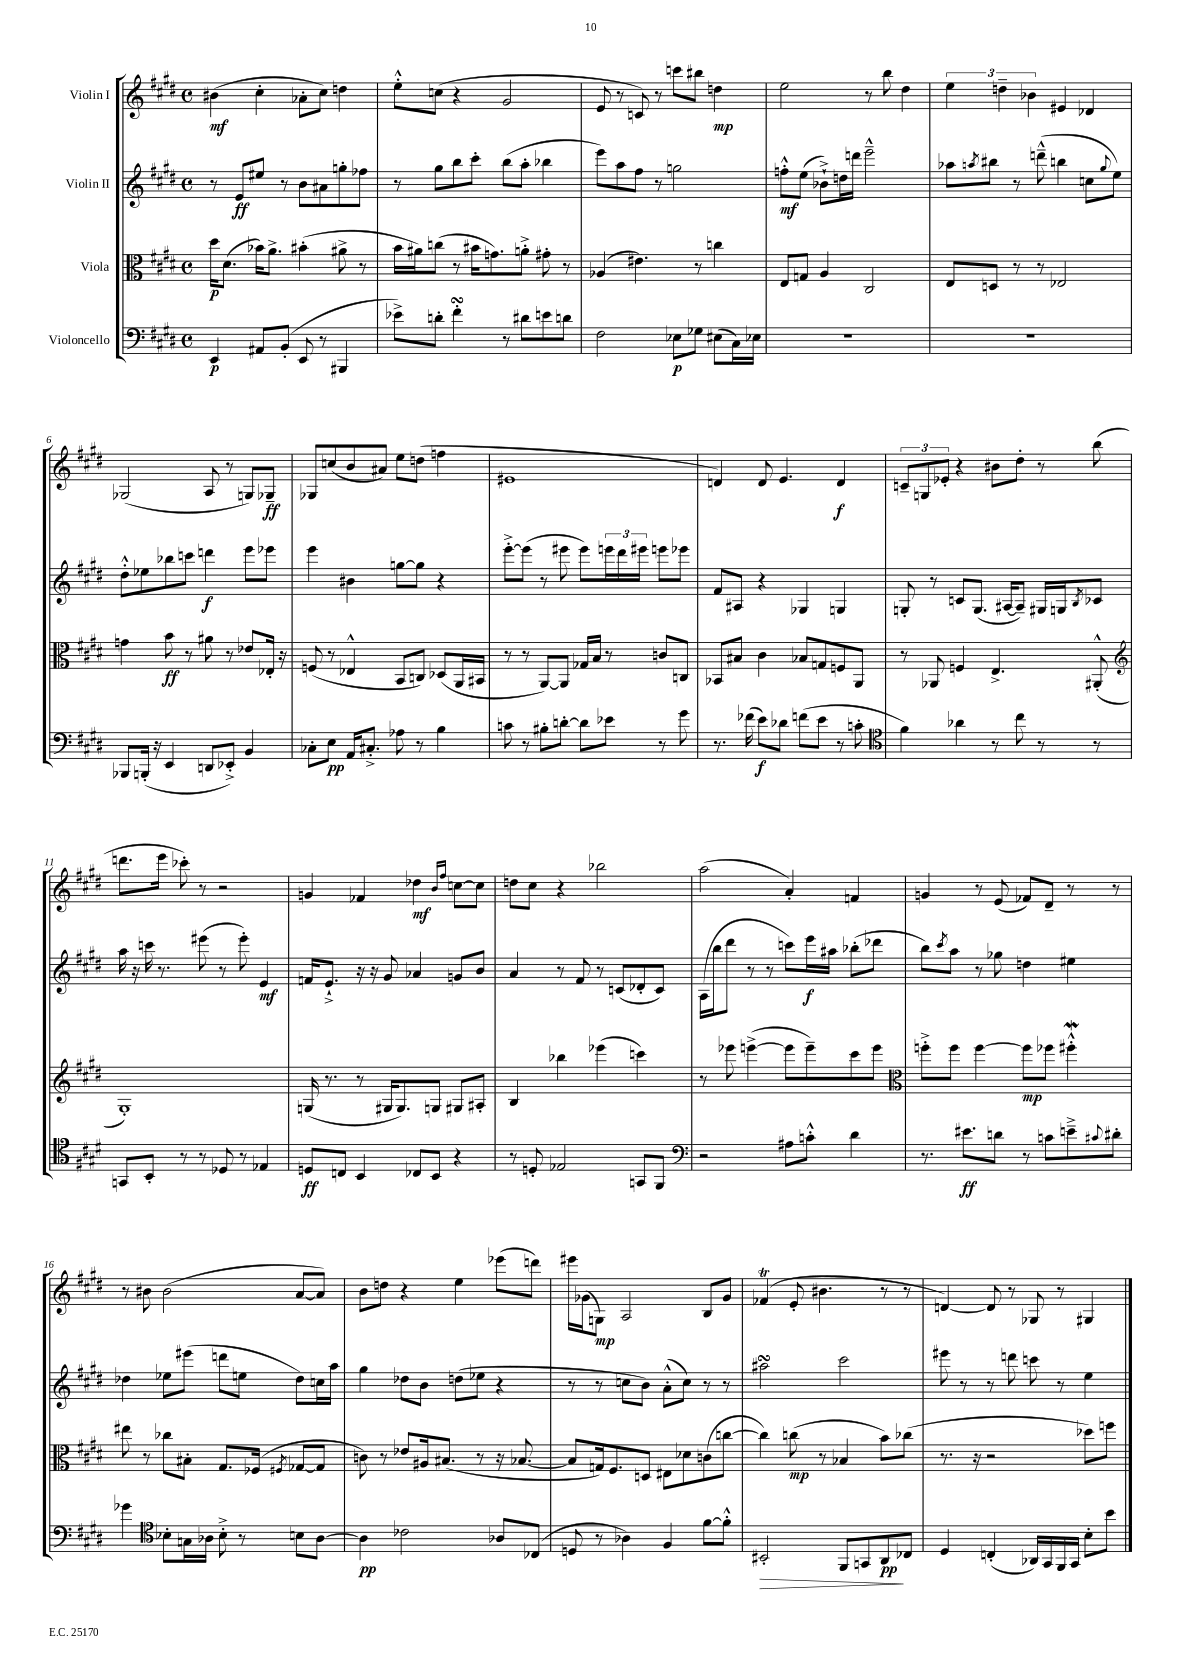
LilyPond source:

<<
\new StaffGroup <<
\new Staff = "s0" \with { instrumentName = "Violin I" } {
    \clef treble \key e \major \defaultTimeSignature \time 4/4
    bis'4\mf( cis''4-. aes'8-. cis''8) d''4 |
    e''8-.-^ c''8( r4 gis'2 |
    e'8 r8 c'8) r8 c'''8 bis''8 d''4\mp |
    e''2 r8 b''8 dis''4 |
    \tuplet 3/2 { e''4 d''4-- bes'4 } eis'4 des'4 |
    ges2( a8 r8 g8) ges8--\ff |
    ges8 c''8( b'8 ais'8) e''8 d''8( f''4 |
    eis'1 |
    d'4) d'8 e'4. d'4\f |
    \tuplet 3/2 { c'8-- g8 ees'8-. } r4 bis'8 dis''8-. r8 b''8( |
    d'''8. e'''16 ces'''8-.) r8 r2 |
    g'4 fes'4 des''4\mf \grace { b'16 fis''16 } c''8~ c''8 |
    d''8 cis''8 r4 bes''2 |
    a''2( a'4-.) f'4 |
    g'4 r8 e'8( fes'8) dis'8-- r8 r8 |
    r8 bis'8 bis'2( a'8~ a'8) |
    b'8 d''8 r4 e''4 ees'''8( d'''8) |
    eis'''16 ges'16( g8\mp) a2 b8 ges'8 |
    fes'4\trill( e'8-. bis'4. r8 r8 |
    d'4~) d'8 r8 ges8 r8 gis4 \bar "|." |
}
\new Staff = "s1" \with { instrumentName = "Violin II" } {
    \clef treble \key e \major \defaultTimeSignature \time 4/4
    r8 e'8\ff eis''8 r8 b'8 ais'8 g''8-. fes''8 |
    r8 gis''8 b''8 cis'''8-. b''8( a''8-. bes''4 |
    e'''8) a''8 fis''8 r8 g''2 |
    f''8-.-^\mf e''8( bes'8-!->) d''16 d'''16 e'''2---^ |
    aes''8 \acciaccatura { a''8 } bis''8 r8 d'''8---^( b''4 c''8 \appoggiatura { gis''8 } e''8) |
    dis''8-.-^ ees''8 bes''8 c'''8 d'''4\f e'''8 ees'''8 |
    e'''4 bis'4 g''8~ g''8 r4 |
    e'''8~-.-> e'''8( r8 eis'''8 eis'''8) \tuplet 3/2 { e'''16 dis'''16 eis'''16 } e'''8 ees'''8 |
    fis'8 ais8 r4 ges4 g4 |
    g8-. r8 c'8 g8.( ais16~ ais8--) gis16 g16 \acciaccatura { b8 } ces'8 |
    a''16 r16 c'''16 r8. eis'''8( r8 eis'''8-.) e'4\mf |
    f'16 e'8.-!-> r16 r16 gis'8 aes'4 g'8 b'8 |
    a'4 r8 fis'8 r8 c'8( des'8-. c'8) |
    a16( b''16 dis'''8 r8 r8 c'''8) e'''16\f ais''16 bes''8-.( des'''8 |
    b''8) \acciaccatura { cis'''8 } a''8 r8 ges''8 d''4 eis''4 |
    des''4 ees''8 eis'''8( d'''8 e''8 des''8) c''16 a''16 |
    gis''4 des''8 b'8 d''8( ees''8 r4 |
    r8 r8 c''8 b'8) a'8-.-^( c''8) r8 r8 |
    ais''2\turn cis'''2 |
    eis'''8 r8 r8 d'''8 c'''8 r8 e''4 \bar "|." |
}
\new Staff = "s2" \with { instrumentName = "Viola" } {
    \clef alto \key e \major \defaultTimeSignature \time 4/4
    dis''16\p dis'8.( bes'16) a'8.-> bis'4-.( ais'8-> r8 |
    b'16 ais'16) c''8( r8 bis'16 g'8.) a'8-.-> gis'8-. r8 |
    aes4( eis'4.) r8 c''4 |
    e8 g8 a4 cis2 |
    e8 d8 r8 r8 ees2 |
    g'4 b'8\ff r8 ais'8 r8 ees'8 ees16-. r16 |
    f8( r8 ees4-^ b,8 c8) des8( a,16 bis,16 |
    r8 r8 a,8~) a,8 ges16 b16 r8 c'8 c8 |
    bes,8 bis8 cis'4 bes8 g8 f8 a,8 |
    r8 aes,8 f4 e4.-> ais,8-.-^( |
    \clef treble gis1-.) |
    g16( r8. r8 gis16 gis8.) g8 gis8 ais8-. |
    b4 bes''4 ees'''4( c'''4) |
    r8 ees'''8 e'''4~->( e'''8 e'''8--) cis'''8 e'''8 |
    \clef alto f''8-.-> f''8 f''4~ f''8\mp fes''8 fis''4-.-^\mordent |
    eis''8 r8 ces''8 bis8-. gis8. fes16( \acciaccatura { fis8 } ges8~ ges8 |
    c'8) r8 ees'8 ais16 bis8.( r8 r16 bes8.~ |
    bes8 g16) fis8. d8 eis8 des'8 c'8( c''8~ |
    c''4) c''8\mp( r8 bes4 b'8) ces''8( |
    r8. r16 r2 des''8) f''8 \bar "|." |
}
\new Staff = "s3" \with { instrumentName = "Violoncello" } {
    \clef bass \key e \major \defaultTimeSignature \time 4/4
    e,4\p ais,8 b,8-.( e,8 r8 bis,,4 |
    ees'8->) d'8-. fis'4-.\turn r8 dis'8 e'8 d'8 |
    fis2 ees8\p ges8 eis8( cis16) ees16 |
    R1 |
    R1 |
    bes,,8 b,,16-.( r16 e,4 d,8 ees,8-.->) b,4 |
    ces8-. e8\pp a,16 cis8.-.-> aes8 r8 b4 |
    c'8 r8 bis8-. d'8~-. d'8 ees'8 r8 gis'8 |
    r8. fes'16( e'8\f) des'8 f'8( e'8 r8 c'8-. |
    \clef tenor fis'4) aes'4 r8 cis''8 r8 r8 |
    g,8 b,8-. r8 r8 des8 r8 ees4 |
    d8\ff c8 b,4 ces8 b,8 r4 |
    r8 d8-. ees2 g,8 fis,8 |
    \clef bass r2 ais8 c'8-.-^ dis'4 |
    r8. eis'8.\ff d'8 r8 c'8 e'8---> \appoggiatura { cis'8 } dis'8-. |
    ges'4 \clef tenor bes8-. g16 aes16 bes8-.-> r8 b8 aes8~ |
    aes4\pp ces'2 aes8 ces8( |
    d8 r8 aes4) fis4 fis'8~ fis'8-.-^ |
    bis,2-.\> fis,8 g,8 a,8\pp\! ces8 |
    dis4 c4-.( aes,16) gis,16 fis,16 gis,16 b8-. b'8 \bar "|." |
}
>>
>>
